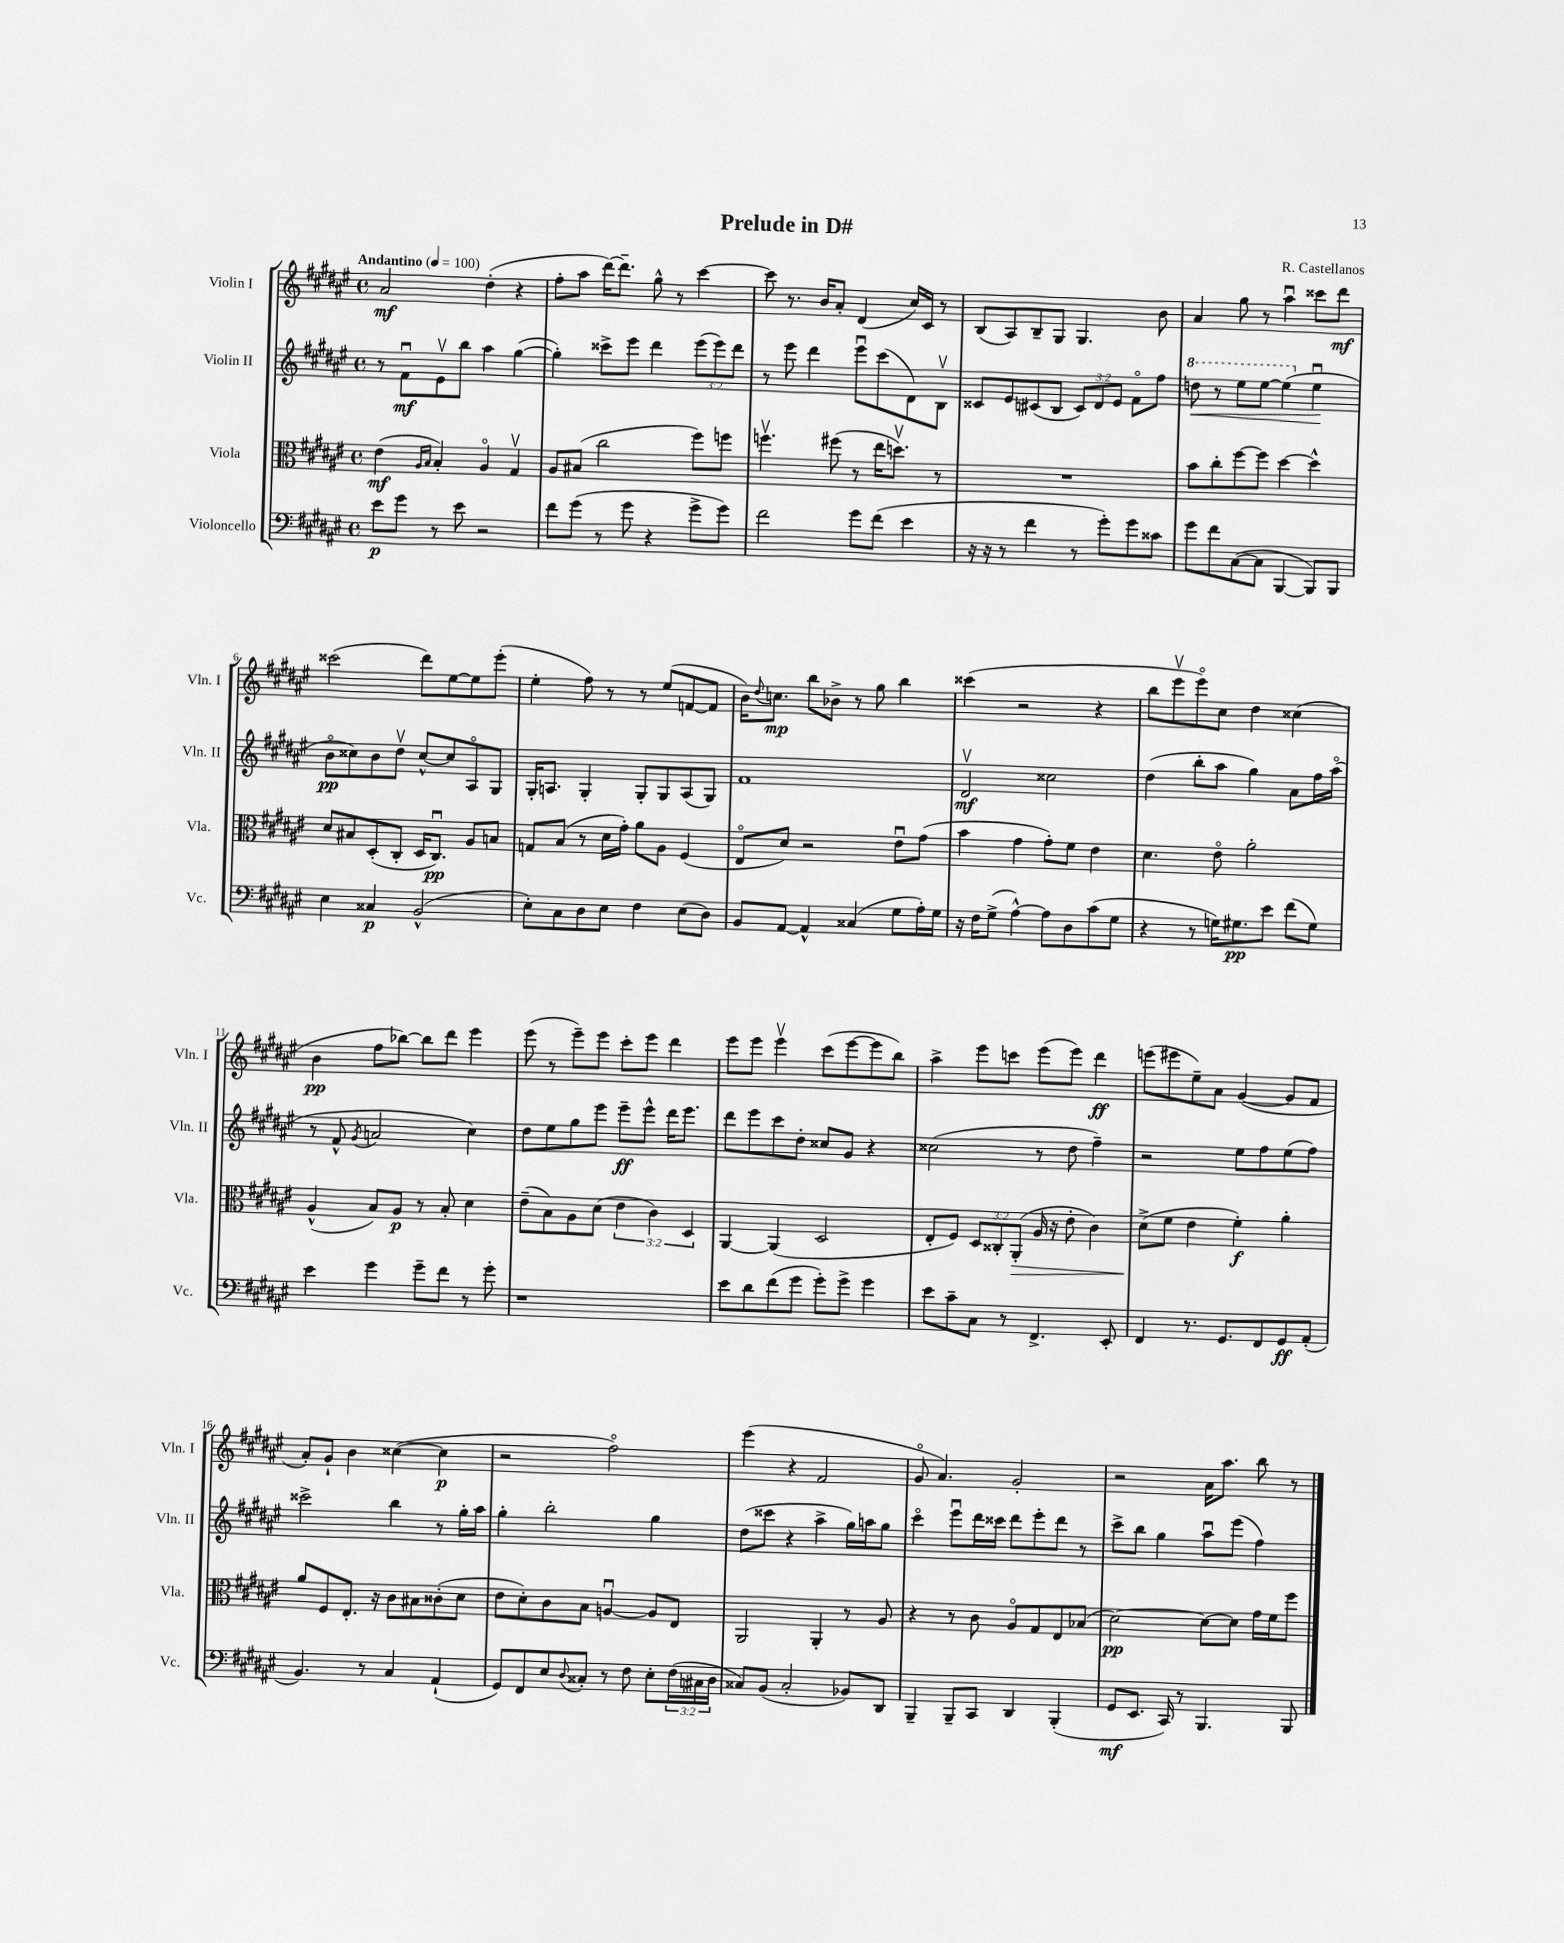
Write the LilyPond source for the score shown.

\header { title = "Prelude in D#" composer = "R. Castellanos" }
<<
\new StaffGroup <<
\new Staff = "s0" \with { instrumentName = "Violin I" shortInstrumentName = "Vln. I" } {
    \clef treble \key fis \major \defaultTimeSignature \time 4/4 \tempo "Andantino" 4 = 100
    ais'2\mf dis''4-.( r4 |
    fis''8-. ais''8 dis'''16~) dis'''8.-- gis''8-^ r8 cis'''4~ |
    cis'''8 r8. b'16 ais'8-. dis'4( cis''16) cis'16 r8 |
    b8( ais8) b8-- gis8 gis4. b'8 |
    ais'4 gis''8 r8 ais''4\downbow cisis'''8 dis'''8\mf |
    cisis'''2( dis'''8) eis''8~ eis''8 eis'''8-.( |
    eis''4-. fis''8) r8 r8 eis''8( f'8~ f'8 |
    b'16) \appoggiatura { dis''8 } c''8.\mp b''8 bes'8-> r8 gis''8 b''4 |
    cisis'''4( r2 r4 |
    b''8 eis'''8\upbow eis'''8\flageolet) cis''8 dis''4 cisis''4( |
    b'4\pp fis''8 bes''8~) bes''8 dis'''8 eis'''4 |
    eis'''8( r8 eis'''8--) eis'''8 cis'''8-. eis'''8 dis'''4 |
    eis'''8 eis'''8 eis'''4\upbow cis'''8( eis'''8~ eis'''8 b''8) |
    ais''4-> eis'''8 c'''8 eis'''8( eis'''8) dis'''4\ff |
    e'''8( eis'''8 eis''8--) ais'8 gis'4~( gis'8 fis'8 |
    ais'8-.) gis'8-! b'4 cisis''4~( cisis''4\p |
    r2 fis''2\flageolet) |
    eis'''4( r4 fis'2 |
    gis'8\flageolet ais'4.) gis'2-. |
    r2 ais'16 ais''8. b''8 r8 \bar "|." |
}
\new Staff = "s1" \with { instrumentName = "Violin II" shortInstrumentName = "Vln. II" } {
    \clef treble \key fis \major \defaultTimeSignature \time 4/4 \override Staff.TupletNumber.text = #tuplet-number::calc-fraction-text
    r8 fis'8\downbow\mf eis'8\upbow b''8 ais''4 gis''4~( |
    gis''4-.) cisis'''8-> eis'''8 dis'''4 \tuplet 3/2 { eis'''8( eis'''8) dis'''8 } |
    r8 eis'''8 dis'''4 eis'''8\downbow cis'''8( dis'8) b8\upbow |
    cisis'8 eis'8 cis'8( b8 \tuplet 3/2 { cis'8) dis'8 eis'8 } fis'8\flageolet fis''8 |
    \ottava #1 d'''8\< r8 eis'''8 eis'''8~ eis'''4( \ottava #0 eis''4\downbow\! |
    b'8\flageolet\pp cisis''8) b'8 dis''8\upbow cisis''8~-^ cisis''8 ais8\flageolet gis8 |
    gis16-. a8. gis4-. gis8-. gis8 a8( gis8) |
    fis'1 |
    dis'2\upbow\mf cisis''2 |
    dis''4( b''8-. ais''8 gis''4) ais'8 fis''16 ais''16\flageolet( |
    r8 fis'8-^ \acciaccatura { gis'8 } a'2 cis''4) |
    dis''8 eis''8 gis''8 eis'''8 eis'''8--\ff eis'''8-^ dis'''16 eis'''8. |
    dis'''8 eis'''8 cis'''8 dis''8-. cisis''8 gis'8 r4 |
    cisis''2( r8 dis''8 fis''4--) |
    r2 eis''8 fis''8 eis''8( fis''8) |
    cisis'''2-> b''4 r8 gis''16-. ais''16 |
    gis''4-. b''2-. gis''4 |
    dis''8( cisis'''8 r4 ais''4-> gis''16) a''16 gis''8 |
    cis'''4\flageolet eis'''8\downbow dis'''16 cisis'''16 dis'''8 eis'''8-. dis'''8 r8 |
    cis'''8-> b''8 gis''4 ais''8\downbow eis'''8( fis''4) \bar "|." |
}
\new Staff = "s2" \with { instrumentName = "Viola" shortInstrumentName = "Vla." } {
    \clef alto \key fis \major \defaultTimeSignature \time 4/4 \override Staff.TupletNumber.text = #tuplet-number::calc-fraction-text
    eis'4\mf( \grace { ais16 b16 } b4-.) ais4\flageolet gis4\upbow |
    ais8 bis8( cis''2 fis''8) f''8 |
    f''4.\upbow fis''8( r8 eis''16 d''8.\upbow) r8 |
    R1 |
    b'8 cis''8-. fis''8~ fis''8 dis''4~ dis''4-^ |
    dis'8 bis8 dis8-.( cis8-. dis16 cis8.\downbow\pp) ais8 b8 |
    g8 b8( r8 dis'16 gis'16-.) ais'8 ais8 fis4( |
    eis8\flageolet dis'8) r2 eis'8\downbow gis'8( |
    b'4 gis'4 gis'8-.) fis'8 eis'4 |
    dis'4. eis'8\flageolet ais'2-. |
    ais4-^( b8) ais8\p r8 b8-. dis'4 |
    eis'8--( b8) ais8 dis'8( \tuplet 3/2 { eis'4 cis'4) dis4 } |
    ais,4~ ais,4( dis2 |
    eis8-. fis8) \tuplet 3/2 { dis8 cisis8-. ais,8-.\>( } ais16 r16 eis'8-. cis'4) |
    dis'8->\!( fis'8 eis'4 fis'4-.\f) ais'4-. |
    ais'8 fis8 eis8.-. r16 cis'8 bis8 cisis'8-.( dis'8 |
    eis'8 dis'8-.) cis'8 b8 a4~\downbow a8 eis8 |
    ais,2 ais,4-. r8 ais8 |
    r4 r8 cis'8 ais8\flageolet gis8 eis8 bes8( |
    dis'2~\pp) dis'8~ dis'8 gis'16 fis'16 fis''8 \bar "|." |
}
\new Staff = "s3" \with { instrumentName = "Violoncello" shortInstrumentName = "Vc." } {
    \clef bass \key fis \major \defaultTimeSignature \time 4/4 \override Staff.TupletNumber.text = #tuplet-number::calc-fraction-text
    eis'8\p gis'8 r8 eis'8 r2 |
    fis'8 gis'8( r8 gis'8 r4 gis'8-> gis'8) |
    fis'2 gis'8 fis'8( eis'4 |
    r16 r16 r8 fis'4 r8 gis'8-.) gis'8 cisis'8 |
    gis'8 fis'8 cis8~( cis8 b,,4~ b,,8) b,,8 |
    eis4 cisis4\p b,2-^( |
    eis8-.) cis8 dis8 eis8 fis4 eis8( dis8) |
    b,8 ais,8~ ais,4-^ cisis4( gis8 ais16-.) gis16 |
    r16 fis16 gis8->( ais4~-^) ais8 dis8 cis'8( gis8 |
    r4 r8 g16) gis8.\pp eis'8 fis'8( gis8) |
    eis'4 gis'4 gis'8-- fis'8 r8 gis'8-. |
    r1 |
    eis'8 dis'8 fis'8( gis'8 gis'8-.) gis'8-> gis'4 |
    eis'8 cis'8-- cis8 r8 fis,4.-> eis,8-. |
    fis,4 r8. gis,8. fis,8 gis,8\ff ais,8-.( |
    b,4.) r8 cis4 ais,4-!( |
    gis,8) fis,8 eis8 \appoggiatura { dis8 } cisis8-. r8 fis8 eis8-. \tuplet 3/2 { fis16( cis16 dis16 } |
    cisis8) b,8( cisis2-. bes,8) dis,8 |
    b,,4-- b,,8-- cis,8 dis,4 b,,4-.( |
    gis,8\mf eis,8. cis,16) r8 b,,4. b,,8 \bar "|." |
}
>>
>>
